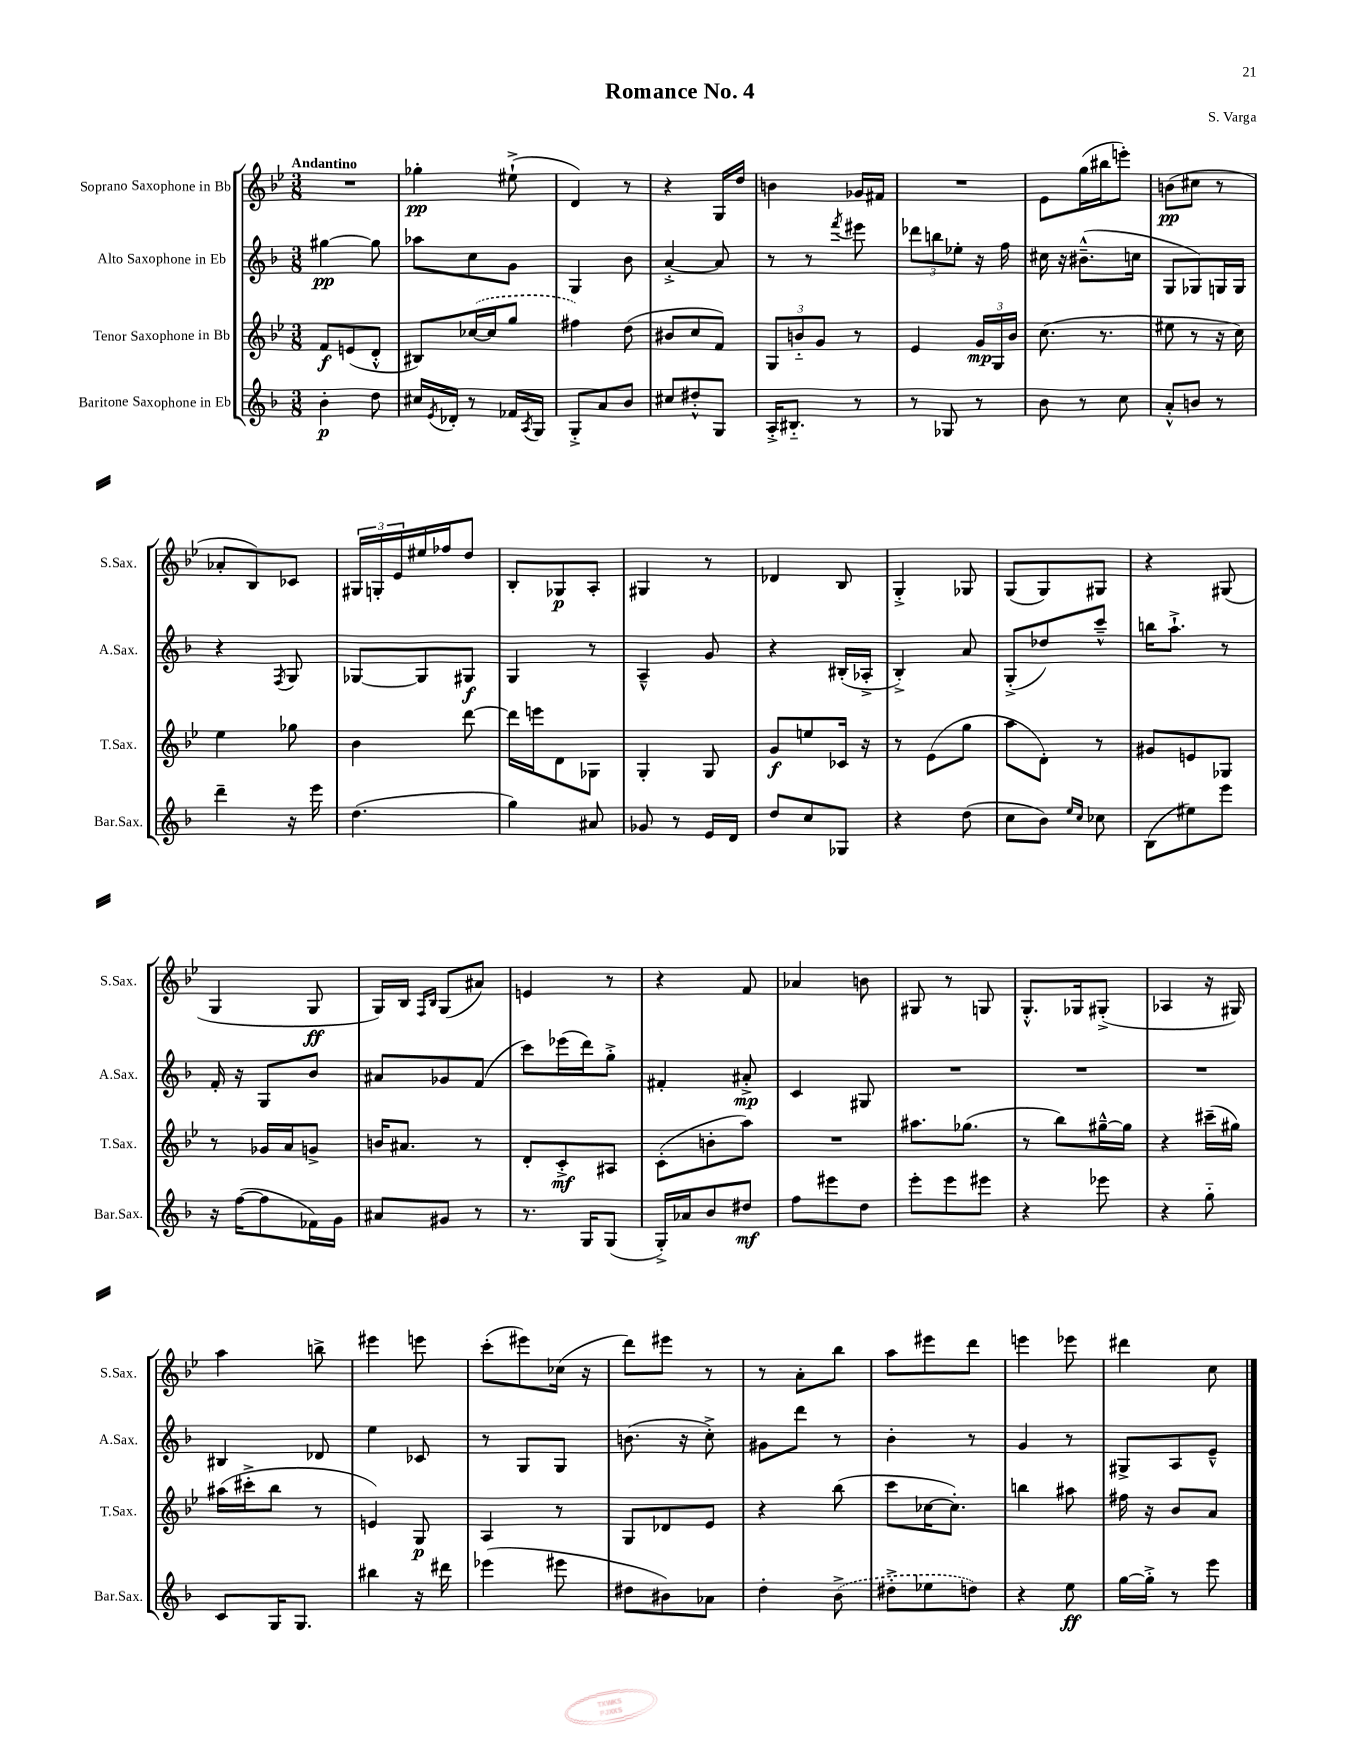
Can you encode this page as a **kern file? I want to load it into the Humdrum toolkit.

**kern	**kern	**kern	**kern
*staff4	*staff3	*staff2	*staff1
*clefG2	*clefG2	*clefG2	*clefG2
*k[b-]	*k[b-e-]	*k[b-]	*k[b-e-]
*M3/8	*M3/8	*M3/8	*M3/8
4b-'	8f	[4gg#	4.r
.	(8e	.	.
8dd	8d'^^	8gg#]	.
=	=	=	=
16cc#	8B#)	8aa-	4gg-'
8qe	.	.	.
16d-'	.	.	.
8r	([16cc-	8cc	.
.	16cc-]	.	.
16f-	8gg	8g	(8ee#`^
8qA	.	.	.
16G	.	.	.
=	=	=	=
8G'^	4ff#)	4G	4d)
8a	.	.	.
8b-	(8dd	8b-	8r
=	=	=	=
8cc#	8b#	[4a'^	4r
8dd#'^^	8cc	.	.
8G	8f)	8a]	16G
.	.	.	16dd
=	=	=	=
16A'^	12G	8r	4b
8.B#'~	.	.	.
.	12b'~	.	.
.	.	8r	.
.	12g	.	.
.	.	8qfff	.
8r	8r	8eee#	16g-
.	.	.	16f#
=	=	=	=
8r	4e-	12ddd-	4.r
.	.	12bb	.
8G-	.	.	.
.	.	12ee-'	.
8r	24g	16r	.
.	24G	.	.
.	.	16ff	.
.	24b-	.	.
=	=	=	=
8b-	(8.cc	16cc#	8e-
.	.	16r	.
8r	.	(8.b#~^^	(16gg
.	8.r	.	16bb#
8cc	.	.	8eee')
.	.	16cc	.
=	=	=	=
8a'^^	8ee#	8G	(8b
8b	8r	8G-)	8cc#
8r	16r	16G	8r
.	16cc)	16G	.
=	=	=	=
4ddd~	4ee-	4r	8a-'
.	.	.	8B-)
.	.	8qF	.
16r	8gg-	8G	8c-
16eee	.	.	.
=	=	=	=
(4.dd	4b-	[8G-	24G#
.	.	.	24G'
.	.	.	24e-
.	.	8G-]	16ee#
.	.	.	16ff-
.	[8ddd	8G#	8dd
=	=	=	=
4gg)	16ddd]	4G	8B-'
.	16eee	.	.
.	8d	.	8G-
8a#	8G-	8r	8A'
=	=	=	=
8g-	4G'	4A~^^	4G#
8r	.	.	.
16e	8G	8g	8r
16d	.	.	.
=	=	=	=
8dd	8g	4r	4d-
8cc	8ee	.	.
8G-	16c-	(16B#'	8B-
.	16r	16A-'^	.
=	=	=	=
4r	8r	4B-'^)	4G'^
.	(8e-	.	.
(8dd	8gg	8a	8G-
=	=	=	=
8cc	8aa	(8G'^	(8G
8b-)	8d')	8dd-)	8G)
16qqee	.	.	.
16qqcc	.	.	.
8cc-	8r	8ccc~^^	8G#
=	=	=	=
(8B-	8g#	16bb	4r
.	.	8.aa`^	.
8ee#)	8e	.	.
8eee	8G-	8r	(8G#
=	=	=	=
16r	8r	16f'	4G
([16ff	.	16r	.
8ff]	16g-	8G	.
.	16a	.	.
16f-)	8g^	8b-	8G
16g	.	.	.
=	=	=	=
8a#	16b	8a#	16G)
.	8.a#	.	16B-
.	.	.	16qqF
.	.	.	16qqB-
8g#	.	8g-	(8G
8r	8r	(8f	8a#)
=	=	=	=
8.r	8d'	8ccc)	4e
.	8c'^	(16eee-	.
16G	.	16ddd)	.
(8G	8A#	8gg'^	8r
=	=	=	=
16G'^)	(8c'	4f#'	4r
16a-	.	.	.
8b-	8b'	.	.
8dd#	8aa)	8a#'^	8f
=	=	=	=
8ff	4.r	4c	4a-
8eee#	.	.	.
8dd	.	8G#	8b
=	=	=	=
8eee'	8.aa#	4.r	8G#
8eee	.	.	8r
.	(8.gg-	.	.
8eee#	.	.	8G
=	=	=	=
4r	8r	4.r	8.G'^^
.	8bb-)	.	.
.	.	.	16G-
8eee-	[16gg#~^^	.	(8G#'^
.	16gg#]	.	.
=	=	=	=
4r	4r	4.r	4A-
8gg'~	(16ccc#~	.	16r
.	16gg#)	.	16G#)
=	=	=	=
8c	(16aa#	4B#	4aa
.	16ccc#'^	.	.
16G	8bb-	.	.
8.G	.	.	.
.	8r	8d-	8bb^
=	=	=	=
4bb#	4e)	4ee	4eee#
16r	8G	8c-	8eee
16ddd#	.	.	.
=	=	=	=
(4eee-	4A	8r	(8ccc'
.	.	8G	8eee#)
8eee#	8r	8G	(16cc-
.	.	.	16r
=	=	=	=
8dd#	8G	(8.b	8ddd)
8b#)	8d-	.	8eee#
.	.	16r	.
8a-	8e-	8cc'^)	8r
=	=	=	=
4dd'	4r	8g#	8r
.	.	8ddd	8a'
(8b-^	(8bb-	8r	8bb-
=	=	=	=
8dd#'^	8ccc	4b-'	8aa
8ee-	[16cc-	.	8eee#
.	8.cc-'])	.	.
8dd)	.	8r	8ddd
=	=	=	=
4r	4bb	4g	4eee
8ee	8aa#	8r	8eee-
=	=	=	=
[16gg	16ff#	8G#^	4ddd#
16gg'^]	16r	.	.
8r	8b-	8A	.
8eee	8a	8e~^^	8cc
==	==	==	==
*-	*-	*-	*-
